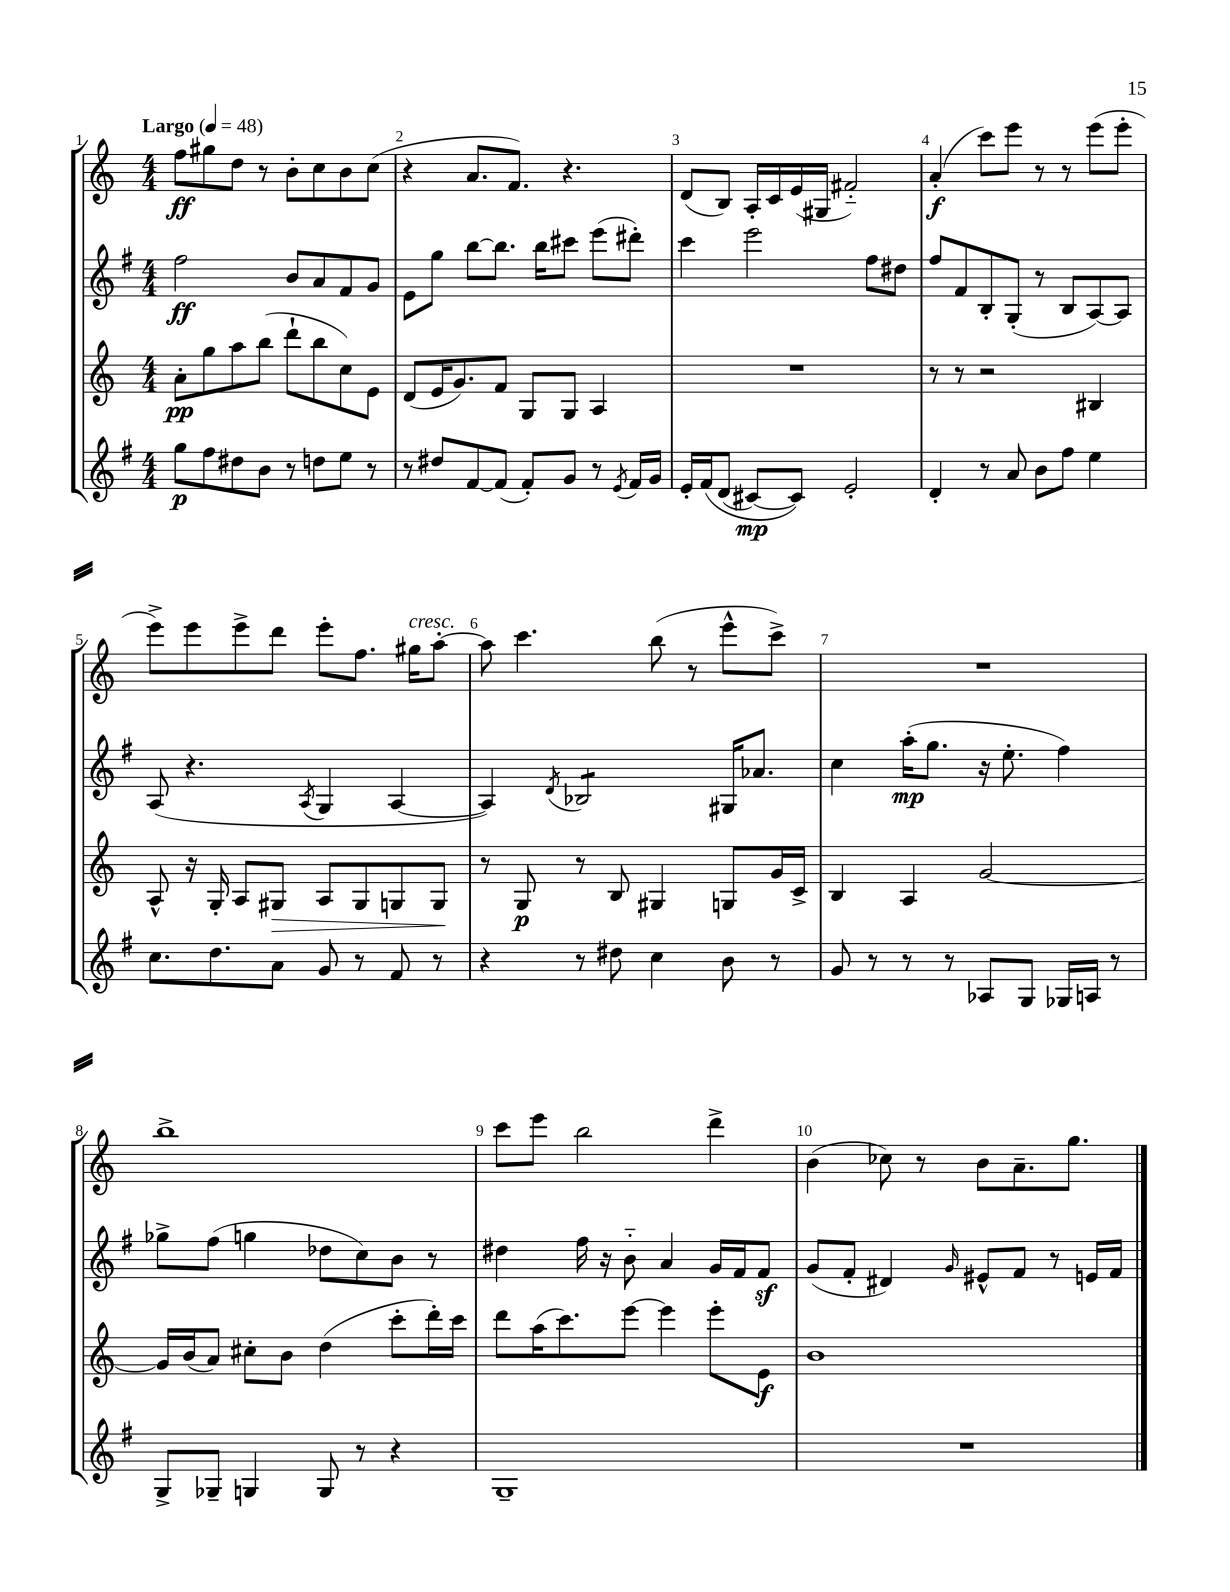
<<
\new StaffGroup <<
\new Staff = "s0" {
    \clef treble \key c \major \numericTimeSignature \time 4/4 \tempo "Largo" 4 = 48
    f''8\ff gis''8 d''8 r8 b'8-. c''8 b'8 c''8( |
    r4 a'8. f'8.) r4. |
    d'8( b8) a16-. c'16 e'16( gis16 fis'2-_) |
    a'4-.\f( c'''8) e'''8 r8 r8 e'''8( e'''8-. |
    e'''8->) e'''8 e'''8-> d'''8 e'''8-. f''8. gis''16^\markup { \italic "cresc." } a''8~-. |
    a''8 c'''4. b''8( r8 e'''8-^ c'''8->) |
    R1 |
    b''1-> |
    c'''8 e'''8 b''2 d'''4-> |
    b'4( ces''8) r8 b'8 a'8.-- g''8. \bar "|." |
}
\new Staff = "s1" {
    \clef treble \key g \major \numericTimeSignature \time 4/4
    fis''2\ff b'8 a'8 fis'8 g'8 |
    e'8 g''8 b''8~ b''8. b''16 cis'''8 e'''8( dis'''8-.) |
    c'''4 e'''2 fis''8 dis''8 |
    fis''8 fis'8 b8-. g8-.( r8 b8 a8~) a8 |
    a8( r4. \acciaccatura { a8 } g4 a4~ |
    a4) \acciaccatura { d'8 } bes2:8 gis16 aes'8. |
    c''4 a''16-.\mp( g''8. r16 e''8.-. fis''4) |
    ges''8-> fis''8( g''4 des''8 c''8) b'8 r8 |
    dis''4 fis''16 r16 b'8-_ a'4 g'16 fis'16 fis'8\sf |
    g'8( fis'8-. dis'4) \grace { g'16 } eis'8-^ fis'8 r8 e'16 fis'16 \bar "|." |
}
\new Staff = "s2" {
    \clef treble \key c \major \numericTimeSignature \time 4/4
    a'8-.\pp g''8 a''8 b''8( d'''8-! b''8 c''8) e'8 |
    d'8( e'16 g'8.) f'8 g8 g8 a4 |
    R1 |
    r8 r8 r2 bis4 |
    a8-^ r16 g16-. a8 gis8\> a8 gis8 g8 g8\! |
    r8 g8\p r8 b8 gis4 g8 g'16 c'16-> |
    b4 a4 g'2~ |
    g'16 b'16( a'8) cis''8-. b'8 d''4( c'''8-. d'''16-.) c'''16 |
    d'''8 a''16( c'''8.) e'''8~ e'''4 e'''8-. e'8\f |
    b'1 \bar "|." |
}
\new Staff = "s3" {
    \clef treble \key g \major \numericTimeSignature \time 4/4
    g''8\p fis''8 dis''8 b'8 r8 d''8 e''8 r8 |
    r8 dis''8 fis'8~ fis'8( fis'8-.) g'8 r8 \acciaccatura { e'8 } fis'16 g'16 |
    e'16-. fis'16\( d'8( cis'8~\mp) cis'8\) e'2-. |
    d'4-. r8 a'8 b'8 fis''8 e''4 |
    c''8. d''8. a'8 g'8 r8 fis'8 r8 |
    r4 r8 dis''8 c''4 b'8 r8 |
    g'8 r8 r8 r8 aes8 g8 ges16 a16 r8 |
    g8-> ges8-- g4 g8 r8 r4 |
    g1-- |
    R1 \bar "|." |
}
>>
>>
\layout { \context { \Score \override BarNumber.break-visibility = ##(#f #t #t) barNumberVisibility = #all-bar-numbers-visible } }
